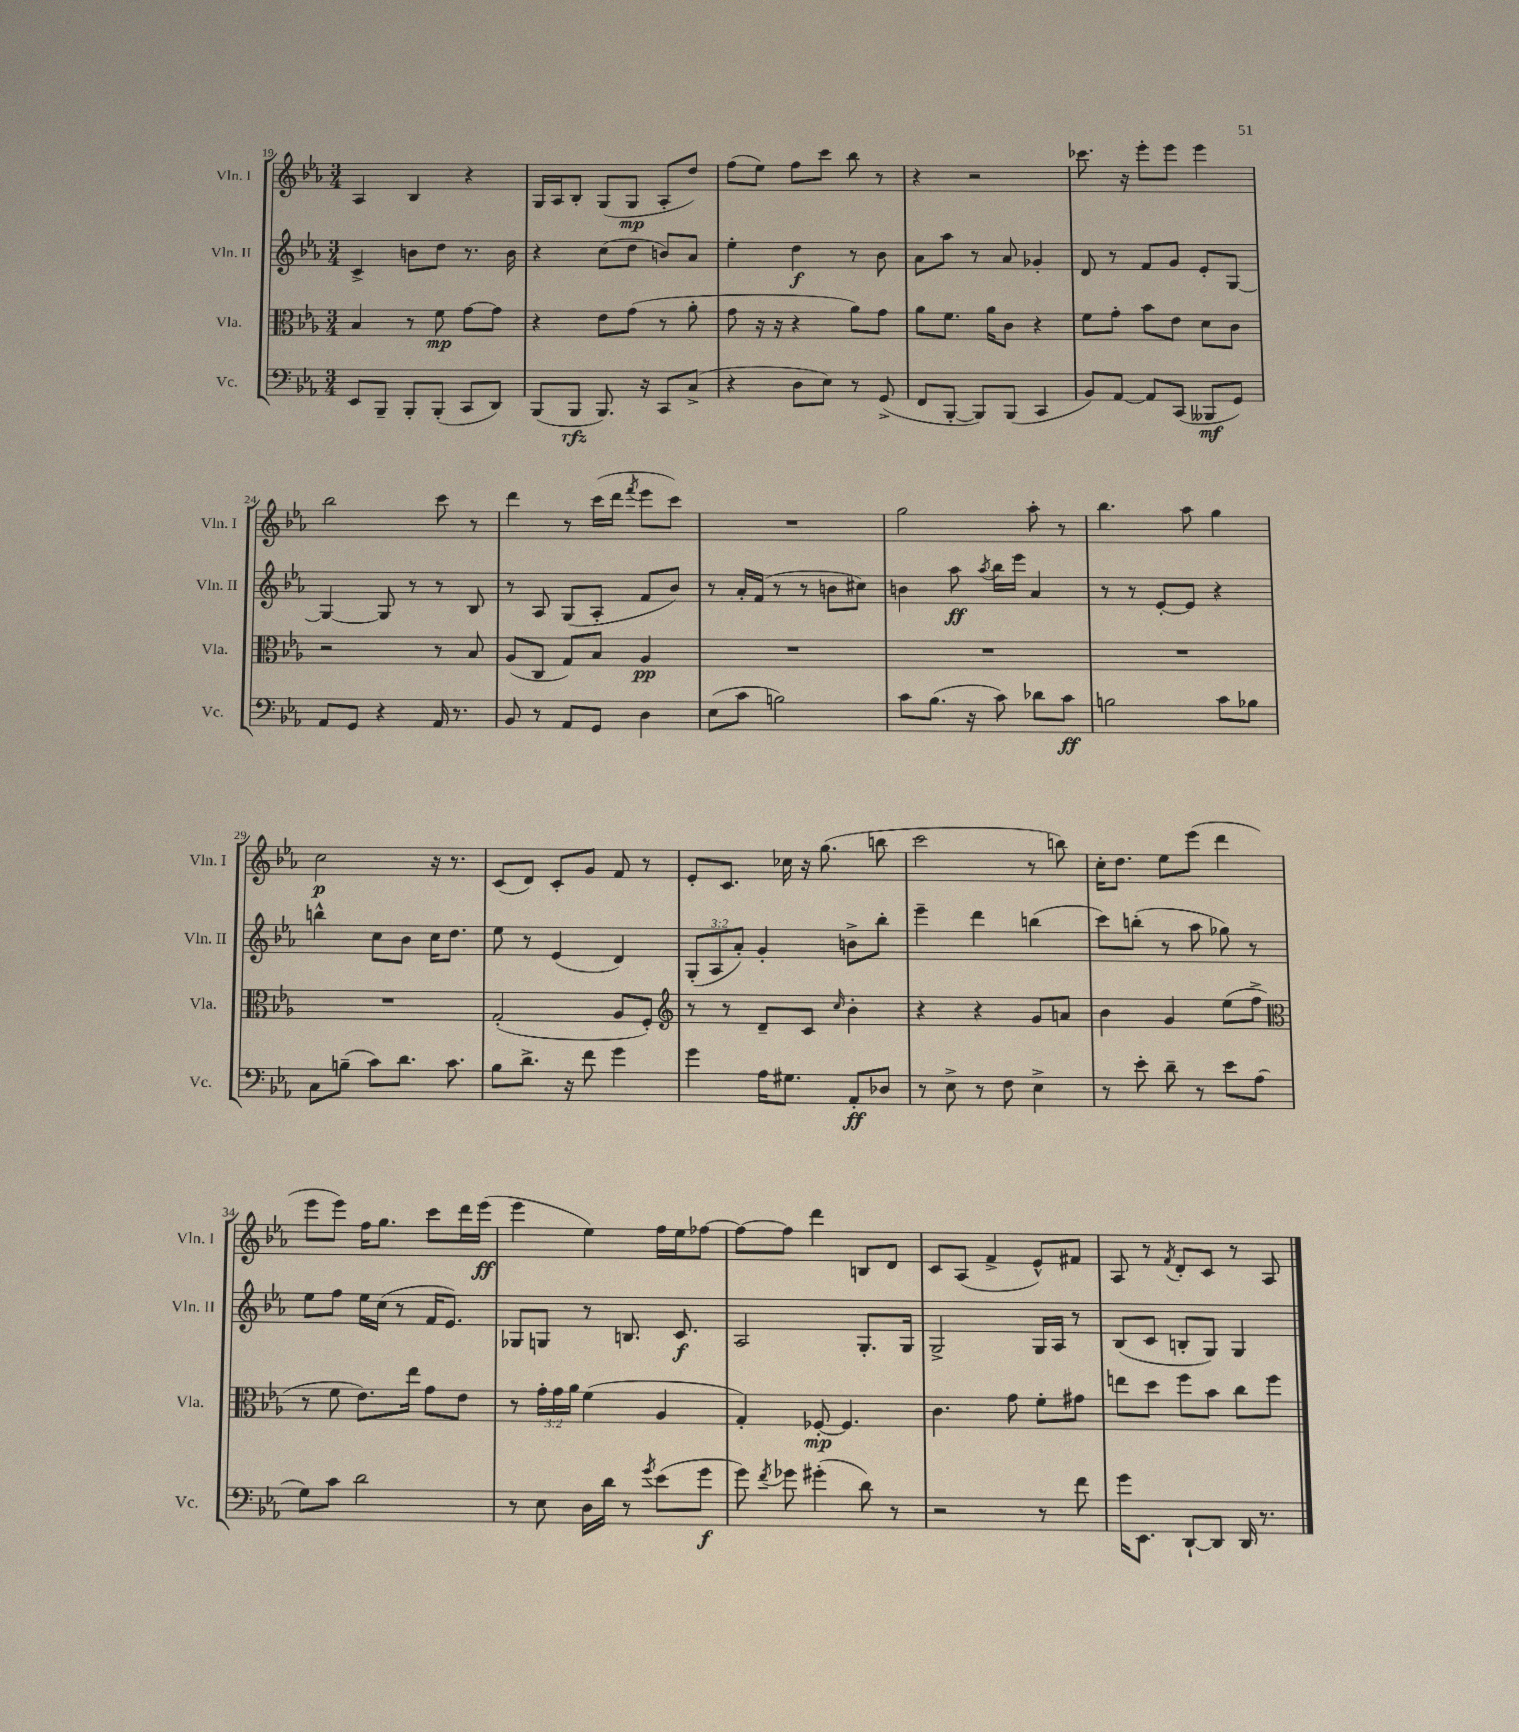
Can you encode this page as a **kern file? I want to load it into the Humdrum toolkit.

**kern	**kern	**kern	**kern
*staff4	*staff3	*staff2	*staff1
*clefF4	*clefC3	*clefG2	*clefG2
*k[b-e-a-]	*k[b-e-a-]	*k[b-e-a-]	*k[b-e-a-]
*M3/4	*M3/4	*M3/4	*M3/4
8EE-/L	4B-/	4c^/	4A-/
8BBB-~/J	.	.	.
8BBB-'/L	8r	8b\L	4B-/
(8BBB-'/J	8f\	8dd\J	.
8CC/L	[8g\L	8.r	4r
8DD/J)	8g\]J	.	.
.	.	16b\	.
=	=	=	=
(8BBB-/L	4r	4r	16G/LL
.	.	.	16A-/J
8BBB-/J	.	.	8B-'/J
8.BBB-/)	8e-\L	(8cc\L	(8G/L
.	(8g\J	8dd\J	8G/J
16r	.	.	.
8CC/L	8r	8b/L)	8A-'/L
(8C^/J	8a-'\	8a-/J	8dd/J)
=	=	=	=
4r	8g\	4ee-'\	(8ff\L
.	16r	.	8ee-\J)
.	16r	.	.
8D\L	4r	4dd\	8ff\L
8E-\J)	.	.	8ccc\J
8r	8a-\L)	8r	8bb-\
(8GG^/	8g\J	8b-\	8r
=	=	=	=
8FF/L	8a-\L	8a-\L	4r
[8BBB-'/J	8.f\J	8aa-\J	.
8BBB-/]L)	.	8r	2r
.	16a-\LK	.	.
(8BBB-/J	8c\J	8a-/	.
4CC/	4r	4g-'/	.
=	=	=	=
8BB-/L)	8f\L	8d/	8.ccc-\
[8AA-/J	8g'\J	8r	.
.	.	.	16r
8AA-/]L	8b-\L	8f/L	8eee-'\L
(8CC/J	8e-\J	8g/J	8eee-\J
8BBB--/L	8d\L	8e-'/L	4eee-\
8GG/J)	8c\J	[8G/J	.
=	=	=	=
8AA-/L	2r	4G/_	2bb-\
8GG/J	.	.	.
4r	.	8G/]	.
.	.	8r	.
16AA-/	8r	8r	8ccc\
8.r	.	.	.
.	8B-/	8B-/	8r
=	=	=	=
8BB-/	(8A-/L	8r	4ddd\
8r	8C/J	8A-/	.
8AA-/L	8G/L)	(8G/L	8r
8GG/J	8B-/J	8A-'/J	(16ccc\LL
.	.	.	16ddd\JJ
.	.	.	8qfff/
4D\	4A-/	8f/L	8eee-\L
.	.	8b-/J)	8ccc\J)
=	=	=	=
(8E-\L	2.r	8r	2.r
8c\J	.	16a-'/LL	.
.	.	(16f/JJ	.
2B\)	.	8r	.
.	.	8r	.
.	.	8b\L	.
.	.	8cc#\J)	.
=	=	=	=
8c\L	2.r	4b\	2gg\
(8.B-\J	.	.	.
.	.	8aa-\	.
16r	.	.	.
.	.	8qaa-/	.
8c\)	.	16bb-\LL	.
.	.	16eee-\JJ	.
8d-\L	.	4a-/	8aa-'\
8c\J	.	.	8r
=	=	=	=
2B\	2.r	8r	4.bb-\
.	.	8r	.
.	.	[8e-'/L	.
.	.	8e-/]J	8aa-\
8c\L	.	4r	4gg\
8B-\J	.	.	.
=	=	=	=
8C\L	2.r	4bb^^\	2cc\
(8B~\J	.	.	.
8c\L)	.	8cc\L	.
8.d\J	.	8b-\J	.
.	.	16cc\LK	16r
8.c\	.	8.dd\J	8.r
=	=	=	=
8B-\L	(2G'/	8ee-\	(8c/L
8.d^\J	.	8r	8d/J)
.	.	(4e-/	8c'/L
16r	.	.	.
8f\	.	.	8g/J
4g\	8A-/L	4d/)	8f/
.	8F'/J)	.	8r
=	=	=	=
*	*clefG2	*	*
4g\	8r	(12G'/L	8e-'/L
.	.	12A-/	.
.	8r	.	8.c/J
.	.	12a-'/J)	.
16A-\LK	8d~/L	4g'/	.
8.G#\J	.	.	16cc-\
.	8c/J	.	16r
.	.	.	(8.gg\
.	16qqcc/	.	.
8AA-'/L	4b-'\	8b^\L	.
8D-/J	.	8bb-'\J	8bb\
=	=	=	=
8r	4r	4eee-~\	2ccc\
8E-^\	.	.	.
8r	4r	4ddd\	.
8F\	.	.	.
4E-^\	8g/L	(4bb\	8r
.	8a/J	.	8bb\)
=	=	=	=
8r	4b-\	8ccc\L)	16cc'\LK
.	.	.	8.dd\J
8e-'\	.	(8bb'\J	.
8d~\	4g/	8r	8ee-\L
8r	.	8aa-\	(8eee-\J
8e-\L	(8ee-\L	8gg-\)	4ddd\
(8A-\J	8ff^\J	8r	.
=	=	=	=
*	*clefC3	*	*
8G\L)	8r	8ee-\L	8eee-\L
8c\J	8f\	8ff\J	8eee-\J)
2d\	8.e-\L)	16ee-\LL	16ff\LK
.	.	(16cc\JJ	8.gg\J
.	.	8r	.
.	16ee-\Jk	.	.
.	8g\L	16f/LK	8ccc\L
.	.	8.e-/J)	.
.	8e-\J	.	16ddd\L
.	.	.	(16eee-\JJ
=	=	=	=
8r	8r	8G-/L	4eee-\
8E-\	24g'\LL	8G/J	.
.	24g\	.	.
.	24a-\JJ	.	.
16D\LL	(4f\	8r	4ee-\)
16d\JJ	.	.	.
8r	.	8.B/	.
8qg/	.	.	.
(8e-\L	4A-/	.	16ff\LL
.	.	8.c/	16ee-\J
8g\J	.	.	[8ff-\J
=	=	=	=
8g\)	4G'/)	2A-/	8ff-\_L
8qf/	.	.	.
8g-\	.	.	8ff-\]J
(4g#'\	[8F-'/	.	4ddd\
.	4.F-/]	.	.
8d\)	.	8.G'/L	8B/L
8r	.	.	8d/J
.	.	16G/Jk	.
=	=	=	=
2r	4.c\	2G^/	8c/L
.	.	.	(8A-/J
.	.	.	4f^/
.	8g\	.	.
8r	8f'\L	16G/LL	8e-^^/L)
.	.	16A-/JJ	.
8f\	8g#\J	8r	8f#/J
=	=	=	=
16g\LK	8ee\L	(8B-/L	8A-/
8.EE-\J	.	.	.
.	8dd\J	8c/J	8r
.	.	.	8qf/
[8DD`/L	8ff\L	8B'/L	8d'/L
8DD/]J	8b-\J	8G/J)	8c/J
16DD/	8cc\L	4G/	8r
8.r	.	.	.
.	8ff\J	.	8A-/
==	==	==	==
*-	*-	*-	*-
